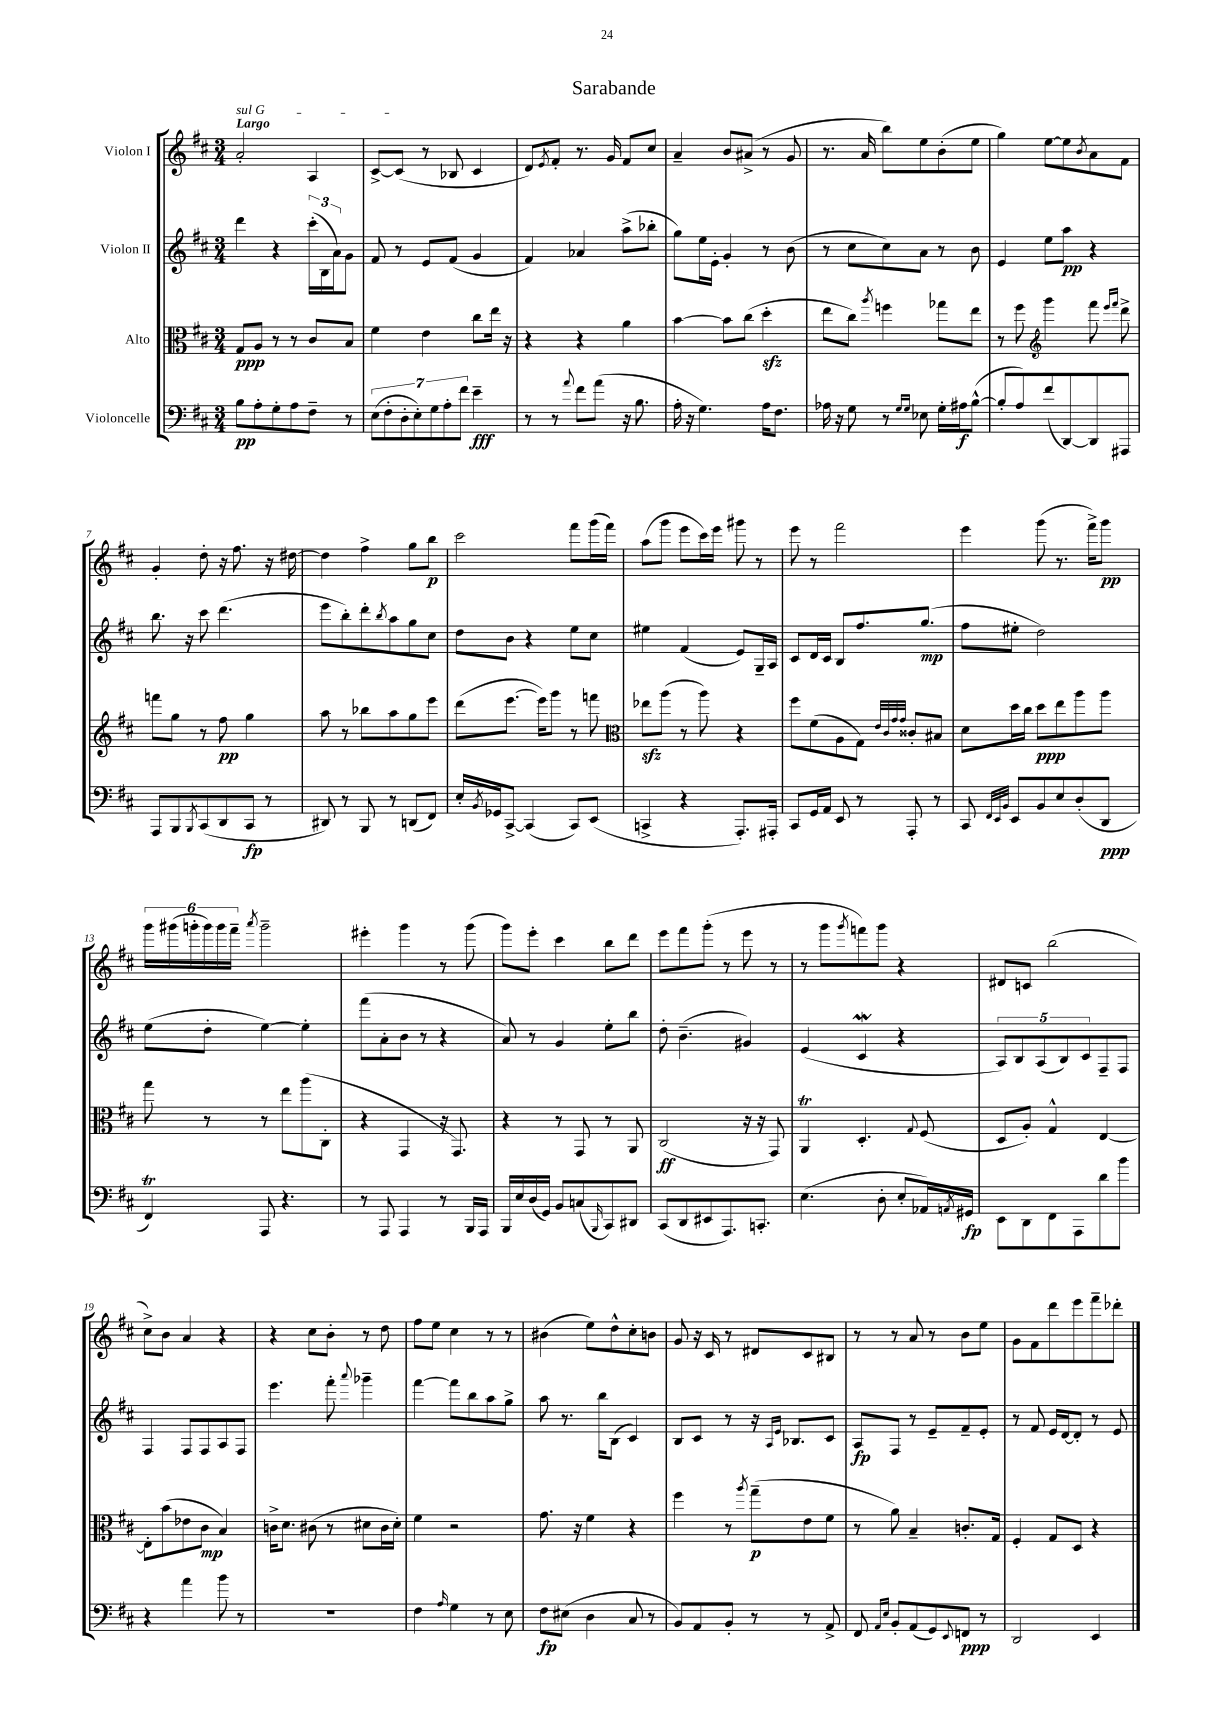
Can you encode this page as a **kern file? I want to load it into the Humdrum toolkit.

**kern	**kern	**kern	**kern
*staff4	*staff3	*staff2	*staff1
*clefF4	*clefC3	*clefG2	*clefG2
*k[f#c#]	*k[f#c#]	*k[f#c#]	*k[f#c#]
*M3/4	*M3/4	*M3/4	*M3/4
8B	8G	4ddd	2a'
8A'	8A	.	.
8G'	8r	4r	.
8A	8r	.	.
8F#~	8c#	(24ccc#'	4A
.	.	24B	.
.	.	24a)	.
8r	8B	8g	.
=	=	=	=
(14E	4f#	8f#	[8c#^
14F#'	.	.	.
.	.	8r	(8c#]
14D'	.	.	.
14E')	.	.	.
.	4e	8e	8r
14G	.	.	.
14A'	.	.	.
.	.	(8f#	8B-
14f#	.	.	.
4e~	8cc#	4g	4c#
.	16ee	.	.
.	16r	.	.
=	=	=	=
8r	4r	4f#)	8d)
.	.	.	8qe
8r	.	.	8f#'
8qqa	.	.	.
8f#	4r	4a-	8.r
(8a	.	.	.
.	.	.	16g
16r	4a	(8aa^	8f#
8.B	.	.	.
.	.	8bb-'	8cc#
=	=	=	=
16A'	[4b	8gg)	4a~
16r	.	.	.
4.G)	.	16ee	.
.	.	16e'	.
.	8b]	4g'	8b
.	(8cc#	.	(8a#^
16A	4dd'	8r	8r
8.F#	.	.	.
.	.	(8b	8g
=	=	=	=
16A-	8ee	8r	8.r
16r	.	.	.
8G	8cc#)	8cc#	.
.	.	.	16a
.	8qaa	.	.
8r	4ff	8cc#)	8bb)
16qqG	.	.	.
16qqG	.	.	.
8E-	.	8a	8ee
16G'	8gg-	8r	(8b'
16A#	.	.	.
([8B^^	8ee	8b	8ee
=	=	=	=
8B']	8r	4e	4gg)
8A)	8ff#	.	.
*	*clefG2	*	*
(8f#	4ggg	8ee	[8ee
[8DD)	.	8aa	8ee]
.	.	.	8qb
8DD]	8fff#	4r	8a
.	16qqeee	.	.
.	16qqfff#	.	.
8AAA#	8ddd^	.	8f#
=	=	=	=
8AAA	8fff	8.bb	4g'
8BBB	8gg	.	.
.	.	16r	.
8qBBB	.	.	.
(8CC#	8r	8ccc#	8dd'
8DD	8ff#	(4.ddd	16r
.	.	.	8.ff#
8CC#	4gg	.	.
8r	.	.	16r
.	.	.	[16dd#
=	=	=	=
8DD#)	8aa	8eee	4dd#]
8r	8r	8bb')	.
8BBB	8bb-	8ddd'	4ff#^
.	.	8qbb	.
8r	8aa	8aa	.
(8DD	8gg	8gg	8gg
8FF#)	8eee	8cc#	8bb
=	=	=	=
16E'	(8ddd	8dd	2ccc#
8qBB	.	.	.
16GG-	.	.	.
[8CC#^	[8.eee	8b	.
(4CC#]	.	4r	.
.	16eee])	.	.
.	8ggg	.	.
8CC#)	8r	8ee	8fff#
(8EE	8fff	8cc#	(16ggg
.	.	.	16fff#)
=	=	=	=
*	*clefC3	*	*
4CC^	8ee-	4ee#	(8aa
.	(8aa	.	8ggg
4r	8r	(4f#	8eee
.	8aa)	.	16ccc#)
.	.	.	16eee
8.AAA')	4r	8e)	8ggg#
.	.	16G~	8r
16AAA#'	.	16A	.
=	=	=	=
8CC#	8ff#	8c#	8eee
16GG	(8f#	16d	8r
16AA	.	16c#	.
8EE	8A	8B	2fff#
8r	8G)	8.ff#	.
.	32qqe	.	.
.	32qqc#	.	.
.	32qqg	.	.
.	32qqg	.	.
8AAA'	8c##'	.	.
.	.	(8.gg	.
8r	8B#	.	.
=	=	=	=
8CC#	8d	8ff#	4eee
32qqFF#	.	.	.
32qqEE	.	.	.
32qqBB	.	.	.
8EE	16dd	8ee#'	.
.	16cc#	.	.
8BB	8dd	2dd)	(8ggg
8E	8ee	.	8.r
(8D'	8aa	.	.
.	.	.	16fff#^)
8DD	8aa	.	8ggg
=	=	=	=
4FF#)	8gg	(8ee	24ggg
.	.	.	(24ggg#
.	.	.	24ggg'
.	8r	8dd'	24ggg)
.	.	.	24ggg
.	.	.	24fff#~
.	.	.	8qaaa
8AAA	8r	[4ee)	2ggg~
4.r	8ee	.	.
.	(8aa	4ee']	.
.	8C#'	.	.
=	=	=	=
8r	4r	(8fff#	4eee#'
8AAA	.	8a'	.
4AAA	4GG	8b	4ggg
.	.	8r	.
8r	16r	4r	8r
.	8.GG)	.	.
16BBB	.	.	(8ggg
16AAA	.	.	.
=	=	=	=
16BBB	4r	8a)	8ggg)
16E	.	.	.
(16D	.	8r	8eee'
16GG)	.	.	.
8BB	8r	4g	4ccc#
(8C	8GG	.	.
16qqBBB	.	.	.
8CC#)	8r	8ee'	8bb
8DD#	8AA	8bb	8ddd
=	=	=	=
(8CC#	(2C#	8dd'	8eee
8DD	.	(4.b~	8fff#
8EE#	.	.	(8ggg'
8.AAA)	.	.	8r
.	16r	4g#)	8eee
8.CC'	16r	.	.
.	8GG)	.	8r
=	=	=	=
(4.E	4AA	(4e	8r
.	.	.	8ggg
.	.	.	8qggg
.	4.D'	4c#	8fff)
8D'	.	.	8ggg
8E'	.	4r	4r
.	8qqG	.	.
16AA-)	(8F#	.	.
8qAA	.	.	.
16GG#	.	.	.
=	=	=	=
8EE	8D	10A)	8d#
.	.	10B	.
8DD	8A')	.	8c
.	.	(10A	.
8FF#	4G^^	.	(2bb
.	.	10B)	.
8AAA	.	.	.
.	.	10c#	.
8d	[4E	8F#~	.
8b	.	8F#	.
=	=	=	=
4r	8E']	4F#	8cc#^)
.	(8b	.	8b
4a	8e-	8F#	4a
.	8c#	8F#	.
8b	4B)	8A	4r
8r	.	8F#	.
=	=	=	=
2.r	16c^	4.eee	4r
.	8.d	.	.
.	(8c#	.	8cc#
.	8r	8fff#'	8b'
.	.	8qqaaa	.
.	8d#	4ggg-~	8r
.	16c#	.	8dd
.	16d#')	.	.
=	=	=	=
4F#	4f#	[4fff#	8ff#
.	.	.	8ee
16qqA	.	.	.
4G	2r	8fff#]	4cc#
.	.	8bb	.
8r	.	8aa	8r
8E	.	8gg^	8r
=	=	=	=
8F#	8.g	8aa	(4b#
(8E#	.	8.r	.
.	16r	.	.
4D	4f#	.	8ee)
.	.	16bb	.
.	.	(8B	8dd^^
8C#	4r	4c#)	8cc#'
8r	.	.	8b
=	=	=	=
8BB)	4ff#	8B	8g
8AA	.	8c#	16r
.	.	.	16c#
8BB'	8r	8r	8r
.	8qaa	.	.
8r	(8gg~	16r	8d#
.	.	16qqA	.
.	.	16qqe	.
.	.	8.B-	.
8r	8e	.	8c#
8AA^	8f#	8c#	8B#
=	=	=	=
8FF#	8r	8A	8r
16qqAA	.	.	.
16qqE	.	.	.
8BB'	8a)	8F#	8r
(8AA	4B~	8r	8a
8GG)	.	8e~	8r
8qqEE	.	.	.
8FF	8.c'	8f#~	8b
8r	.	8e'	8ee
.	16G	.	.
=	=	=	=
2DD	4F#'	8r	8g
.	.	8f#	8f#
.	8G	16e	8ddd
.	.	[16d	.
.	8D	8d']	8eee
4EE	4r	8r	8fff#~
.	.	8e	8ddd-'
==	==	==	==
*-	*-	*-	*-
